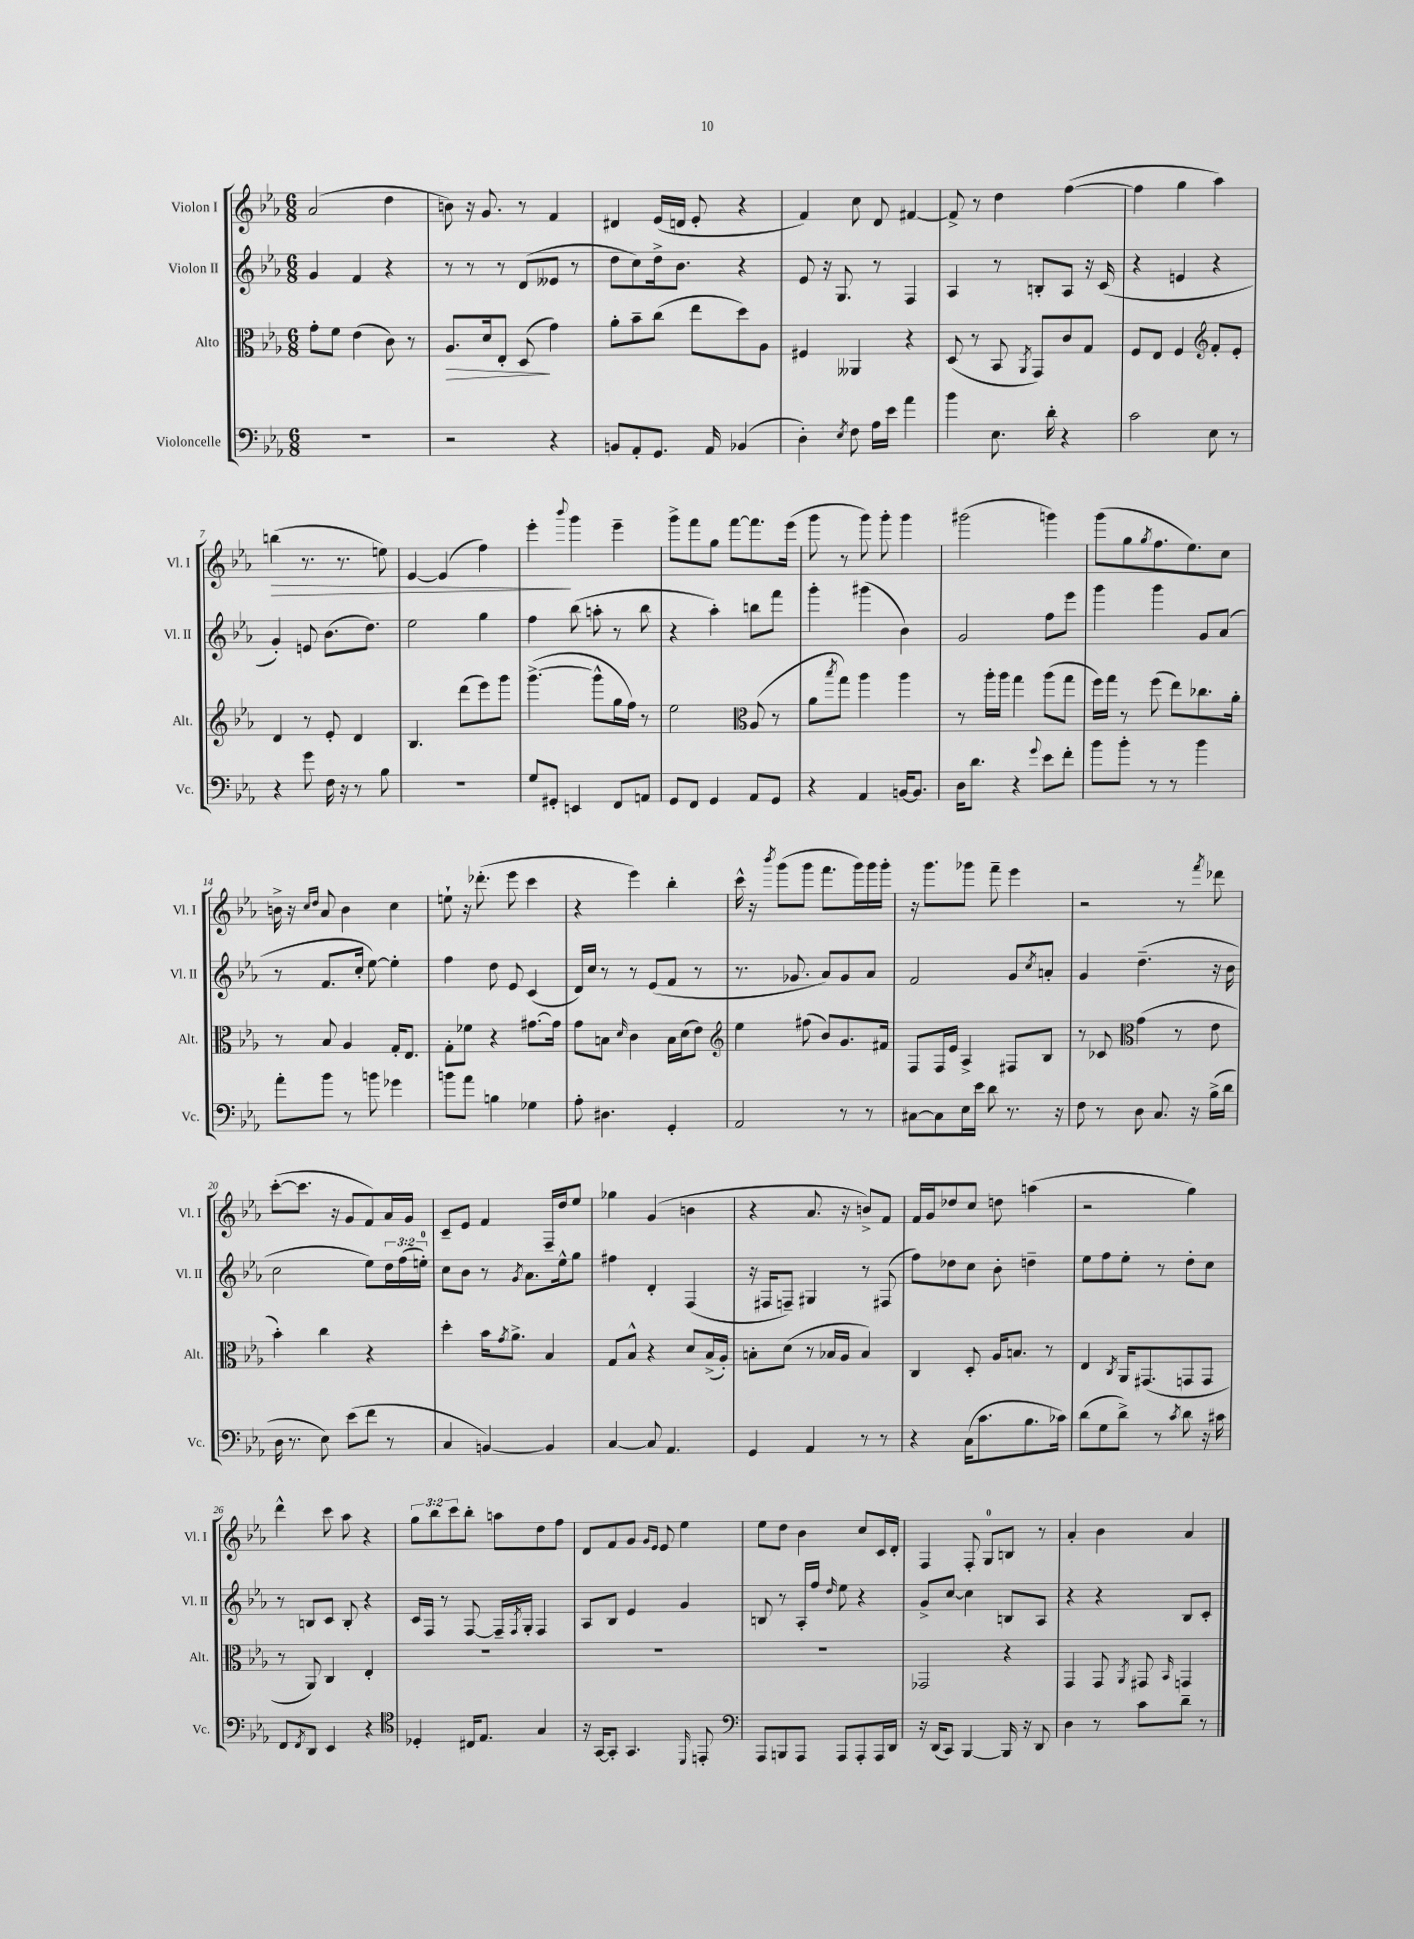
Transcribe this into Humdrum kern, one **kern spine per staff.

**kern	**kern	**dynam	**kern	**kern	**dynam
*part4	*part3	*part3	*part2	*part1	*part1
*staff4	*staff3	*staff3	*staff2	*staff1	*staff1
*I"Violoncelle	*I"Alto	*	*I"Violon II	*I"Violon I	*
*I'Vc.	*I'Alt.	*	*I'Vl. II	*I'Vl. I	*
*clefF4	*clefC3	*	*clefG2	*clefG2	*
*k[b-e-a-]	*k[b-e-a-]	*	*k[b-e-a-]	*k[b-e-a-]	*
*M6/8	*M6/8	*	*M6/8	*M6/8	*
=1	=1	=1	=1	=1	=1
2.r	8g'\L	.	4g/	(2a-/	.
.	8f\J	.	.	.	.
.	(4e-\	.	4f/	.	.
.	8c\)	.	4r	4dd\	.
.	8r	.	.	.	.
=2	=2	=2	=2	=2	=2
!	!	!LO:HP:b	!	!	!
2r	8.A-/L	>	8r	8bn\)	.
.	.	.	8r	16r	.
.	16d/k	.	.	8.g/	.
.	8E-'/J	.	8r	.	.
.	(8D/	.	(8d/L	8r	.
4r	4g\)	]	8e--X/J	4f/	.
.	.	.	8r	.	.
=3	=3	=3	=3	=3	=3
8BBn/L	8a-'\L	.	8dd\L	4d#X/	.
8AA-'/	8b-~\	.	8cc\)	.	.
8.GG/J	(8cc\J	.	16dd^\k	(16e-/LL	.
.	.	.	8.b-\J	16dn/JJ	.
.	8ee-\L	.	.	8e-'/	.
16AA-/	.	.	.	.	.
(4BB-X/	8dd\)	.	4r	4r	.
.	8A-\J	.	.	.	.
=4	=4	=4	=4	=4	=4
4D'\)	4F#X/	.	8e-/	4f/)	.
.	.	.	16r	.	.
.	.	.	8.G/	.	.
8qE-/	.	.	.	.	.
8F\	4AA--X/	.	.	8cc\	.
16A-\LL	.	.	8r	8d/	.
16e-\JJ	.	.	.	.	.
4a-\	4r	.	4F/	[4f#X/	.
=5	=5	=5	=5	=5	=5
4b-\	(8D/	.	4A-/	8f#^/]	.
.	8r	.	.	8r	.
8.E-\	8BB-/	.	8r	4dd\	.
.	8qAA-/	.	.	.	.
.	8GG/L)	.	8Bn'/L	.	.
16d'\	.	.	.	.	.
4r	8c/	.	8A-/J	([4ff\	.
.	8G/J	.	16r	.	.
.	.	.	(16c/	.	.
=6	=6	=6	=6	=6	=6
2c\	8F/L	.	4r	4ff\]	.
.	8E-/J	.	.	.	.
.	4F/	.	4en/	4gg\	.
*	*clefG2	*	*	*	*
8E-\	8f'/L	.	4r	4aa-\)	.
8r	8e-'/J	.	.	.	.
!!LO:LB:g=z
=7	=7	=7	=7	=7	=7
!	!	!	!	!	!LO:HP:b
4r	4d/	.	4g'/)	(4bbn\	>
8g\	8r	.	8en/	8.r	.
16F\	8e-'/	.	(8.b-\L	.	.
16r	.	.	.	8.r	.
8r	4d/	.	.	.	.
.	.	.	8.dd\J)	.	.
8B-\	.	.	.	8een\)	.
=8	=8	=8	=8	=8	=8
2.r	4.B-/	.	2ee-\	[4e-/	.
.	.	.	.	(4e-/]	.
.	(8ddd\L	.	.	.	.
.	8eee-\)	.	4gg\	4ff\)	.
.	8ggg\J	.	.	.	.
=9	=9	=9	=9	=9	=9
8G/L	([4.ggg^\	.	4ff\	4eee-'\	.
8GG#X'/J	.	.	.	.	.
.	.	.	.	8qqbbb-/	.
4EEn/	.	.	(8bb-\	4ggg\	]
.	8ggg^^\L]	.	8aan'\	.	.
8FF/L	16gg\L	.	8r	4eee-~\	.
.	16ff\JJ)	.	.	.	.
8AAn/J	8r	.	8bb-\	.	.
=10	=10	=10	=10	=10	=10
8GG/L	2ee-\	.	4r	8ggg^\L	.
8FF/J	.	.	.	8fff\	.
4GG/	.	.	4aa-'\)	8gg\J	.
.	.	.	.	[8fff\L	.
*	*clefC3	*	*	*	*
8AA-/L	(8A-/	.	8bbn\L	8.fff\]	.
8GG/J	8r	.	8fff\J	.	.
.	.	.	.	(16eee-\Jk	.
=11	=11	=11	=11	=11	=11
4r	8a-\L	.	4ggg'\	8ggg\	.
.	8qbb-/	.	.	.	.
.	8gg\J)	.	.	8r	.
4AA-/	4aa-\	.	(4ggg#X\	8ggg\)	.
.	.	.	.	8ggg'\	.
[16BBn/KL	4aa-\	.	4b-\)	4ggg\	.
8.BB/J]	.	.	.	.	.
=12	=12	=12	=12	=12	=12
16D\KL	8r	.	2g/	(2ggg#X\	.
8.d\J	.	.	.	.	.
.	16aa-'\LL	.	.	.	.
.	16aa-\JJ	.	.	.	.
4r	4gg\	.	.	.	.
8qqg/	.	.	.	.	.
8e-\L	(8aa-\L	.	8ff\L	4gggn\)	.
8f'\J	8gg\J	.	8eee-\J	.	.
=13	=13	=13	=13	=13	=13
8b-\L	16ff\LL)	.	4ggg\	(8ggg\L	.
.	16gg\JJ	.	.	.	.
8b-'\J	8r	.	.	8gg\	.
.	.	.	.	8qgg/	.
8r	(8ff\	.	4ggg\	8.ff\	.
8r	8ee-\L)	.	.	.	.
.	.	.	.	8.ee-\)	.
4b-\	8.cc-X\	.	8g/L	.	.
.	.	.	(8a-/J	8cc\J	.
.	16a-'\Jk	.	.	.	.
!!LO:LB:g=z
=14	=14	=14	=14	=14	=14
8a-'\L	8r	.	8r	16bn^\	.
.	.	.	.	16r	.
.	.	.	.	16qqcc/LL	.
.	.	.	.	16qqdd/JJ	.
8b-\J	8B-/	.	8.f/L	8a-/	.
8r	4A-/	.	.	4b\	.
.	.	.	16cc'/Jk	.	.
8bn\	.	.	[8ee-\)	.	.
4g-X\	16G'/KL	.	4ee-'\]	4cc\	.
.	8.E-/J	.	.	.	.
=15	=15	=15	=15	=15	=15
8bn\L	8G'\L	.	4ff\	8een`\	.
8a-\J	8f-X\J	.	.	16r	.
.	.	.	.	(8.ddd-X'\	.
4Bn\	4r	.	8dd\	.	.
.	.	.	8e-/	8eee-\	.
4G-X\	[8.g#X\L	.	(4c/	4ccc\	.
.	16g#\Jk]	.	.	.	.
=16	=16	=16	=16	=16	=16
8A-'\	8g\L	.	16d/LL)	4r	.
.	.	.	16cc/JJ	.	.
4.D#X\	8Bn\J	.	8r	.	.
.	16qqd/	.	.	.	.
.	4c\	.	8r	4eee-\)	.
.	.	.	(8e-/L	.	.
4GG'/	16B\LL	.	8f/J	4bb-'\	.
.	(16d\J	.	.	.	.
.	8e-\J)	.	8r	.	.
=17	=17	=17	=17	=17	=17
*	*clefG2	*	*	*	*
2AA-/	4ee-\	.	8.r	16ccc^^\	.
.	.	.	.	16r	.
.	.	.	.	8qbbb-/	.
.	.	.	.	(8ggg\L	.
.	.	.	8.g-X/	.	.
.	(8ff#X\	.	.	8ggg\J	.
.	8b-/L)	.	8a-/L)	8.fff\L	.
8r	8.g/	.	8g-/	.	.
.	.	.	.	16ggg\L)	.
8r	.	.	8a-/J	16ggg\	.
.	16f#X/Jk	.	.	16ggg'\JJ	.
=18	=18	=18	=18	=18	=18
[8C#X\L	8F/L	.	2f/	16r	.
.	.	.	.	8.ggg\L	.
8C#\]	16F/L	.	.	.	.
.	16e-/JJ	.	.	.	.
16E-\L	4A-^/	.	.	8ggg-X\J	.
16e-\JJ	.	.	.	.	.
8d\	.	.	.	8fff~\	.
8.r	8F#X/L	.	8g/L	4eee-\	.
.	.	.	8qcc/	.	.
.	8B-/J	.	8an'/J	.	.
16r	.	.	.	.	.
=19	=19	=19	=19	=19	=19
8F\	8r	.	4g/	2r	.
8r	8c-X/	.	.	.	.
*	*clefC3	*	*	*	*
8D\	(4g\	.	(4.dd~\	.	.
8.C/	.	.	.	.	.
.	8r	.	.	8r	.
16r	.	.	.	.	.
.	.	.	.	8qfff/	.
(16B-^\LL	8e-\	.	16r	8ddd-X\	.
16d\JJ	.	.	16b-\	.	.
!!LO:LB:g=z
=20	=20	=20	=20	=20	=20
16D\	4b-'\)	.	2cc\	([8ccc'\L	.
8.r	.	.	.	.	.
.	.	.	.	8.ccc\J]	.
8E-\)	4cc\	.	.	.	.
.	.	.	.	16r	.
(8e-\L	.	.	.	8g/L	.
8f\J	4r	.	8ee-\L)	8f/)	.
8r	.	.	24dd\L	16a-/L	.
.	.	.	(24ff\	.	.
.	.	.	.	16g/JJ	.
.	.	.	24een'\JJ)	.	.
=21	=21	=21	=21	=21	=21
4C/	4dd'\	.	8cc\L	8c~/L	.
.	.	.	8b-\J	8e-/J	.
[4BBn/)	16b-\KL	.	8r	4f/	.
.	8qg/	.	.	.	.
.	8.a-^\J	.	.	.	.
.	.	.	8qg/	.	.
.	.	.	8.a-\L	.	.
4BB/]	4B-/	.	.	16F~/LL	.
.	.	.	16ee-^^\k	16dd/J	.
.	.	.	8gg\J	8ee-/J	.
=22	=22	=22	=22	=22	=22
[4C/	8G/L	.	4ff#X\	4gg-X\	.
.	8B-^^/J	.	.	.	.
8C/]	4r	.	4d'/	(4g/	.
4.AA-/	.	.	.	.	.
.	8d/L	.	(4F/	4bn\	.
.	(16B-^/L	.	.	.	.
.	16A-'/JJ)	.	.	.	.
=23	=23	=23	=23	=23	=23
4GG/	8Bn'\L	.	16r	4r	.
.	.	.	16F#X/KL	.	.
.	(8d\J	.	8Fn~/J)	.	.
4AA-/	8r	.	4G#X/	8.a-/	.
.	16B-X/LL	.	.	.	.
.	16A-/JJ	.	.	16r	.
8r	4B-/)	.	8r	8bn^/L)	.
8r	.	.	(8F#X/	8f/J	.
=24	=24	=24	=24	=24	=24
4r	4C/	.	8ff\L)	16f/LL	.
.	.	.	.	16g/J	.
.	.	.	8dd-X\	8dd-X/	.
(16C\KL	8D'/	.	8cc\J	8cc/J	.
8.c\	.	.	.	.	.
.	16A-/KL	.	8b-'\	8ddn\	.
.	8.Bn/J	.	.	.	.
8.B-\	.	.	4ddn~\	(4aan\	.
.	8r	.	.	.	.
16c-X\Jk)	.	.	.	.	.
=25	=25	=25	=25	=25	=25
(8d\L	4E-/	.	8ee-\L	2r	.
8G\	.	.	8ff\	.	.
.	8qC/	.	.	.	.
8d^\J)	16AA-/KL	.	8ee-'\J	.	.
.	(8.GG#X/	.	.	.	.
8r	.	.	8r	.	.
8qc/	.	.	.	.	.
8d\	8GGn/	.	8dd'\L	4gg\)	.
16r	8GG/J	.	8cc\J	.	.
16c#X\	.	.	.	.	.
!!LO:LB:g=z
=26	=26	=26	=26	=26	=26
8FF/L	8r	.	8r	4ddd^^\	.
8qFF/	.	.	.	.	.
8DD/J	8AA-/)	.	8Bn/L	.	.
4EE-/	4C/	.	8c/J	8ccc\	.
.	.	.	8B'/	8aa-\	.
4r	4E-'/	.	4r	4r	.
=27	=27	=27	=27	=27	=27
*clefC4	*	*	*	*	*
4D-X'/	2.r	.	16c/LL	12gg\L	.
.	.	.	16F/JJ	.	.
.	.	.	.	12bb-\	.
.	.	.	8r	.	.
.	.	.	.	12ccc\	.
16C#X/KL	.	.	[8F/	8bb-'\J	.
8.E-/J	.	.	.	.	.
.	.	.	16F~/LL]	8aan\L	.
.	.	.	8qF/	.	.
.	.	.	16G'/JJ	.	.
4G/	.	.	4F/	8dd\	.
.	.	.	.	8ff\J	.
=28	=28	=28	=28	=28	=28
16r	2.r	.	8A-/L	8d/L	.
[16GG/KL	.	.	.	.	.
8GG'/J]	.	.	8B-/J	8f/	.
4.GG/	.	.	4e-/	8g/J	.
.	.	.	.	16qqg/LL	.
.	.	.	.	16qqe-/JJ	.
.	.	.	.	8e-/	.
.	.	.	4g/	4ee-\	.
16qqDD/	.	.	.	.	.
8EEn'/	.	.	.	.	.
=29	=29	=29	=29	=29	=29
*clefF4	*	*	*	*	*
8AAA-/L	2.r	.	8Bn/	8ee-\L	.
8BBBn/	.	.	8r	8dd\J	.
8AAA-/J	.	.	16A-'/LL	4b-\	.
.	.	.	16ff/JJ	.	.
.	.	.	16qqdd/	.	.
8AAA-/L	.	.	8ee-\	.	.
8AAA-'/	.	.	4r	8cc/L	.
16AAA-/L	.	.	.	16c/L	.
16DD/JJ	.	.	.	16d'/JJ	.
=30	=30	=30	=30	=30	=30
16r	2GG-X/	.	8g^/L	4F/	.
(16DD/KL	.	.	.	.	.
8CC/J)	.	.	[8cc/J	.	.
[4BBB-/	.	.	4cc\]	8F'/	.
.	.	.	.	8G/L	.
16BBB-/]	4r	.	8Bn/L	8Bn/J	.
16r	.	.	.	.	.
8DD/	.	.	8A-/J	8r	.
=31	=31	=31	=31	=31	=31
4D\	4GG/	.	4r	4a-'/	.
8r	8GG/	.	4r	4b-\	.
.	8qAA-/	.	.	.	.
8c\L	8GG#X/	.	.	.	.
.	16qqBB-/	.	.	.	.
8d~\J	4GGn/	.	8B-/L	4a-/	.
8r	.	.	8c'/J	.	.
==	==	==	==	==	==
*-	*-	*-	*-	*-	*-
